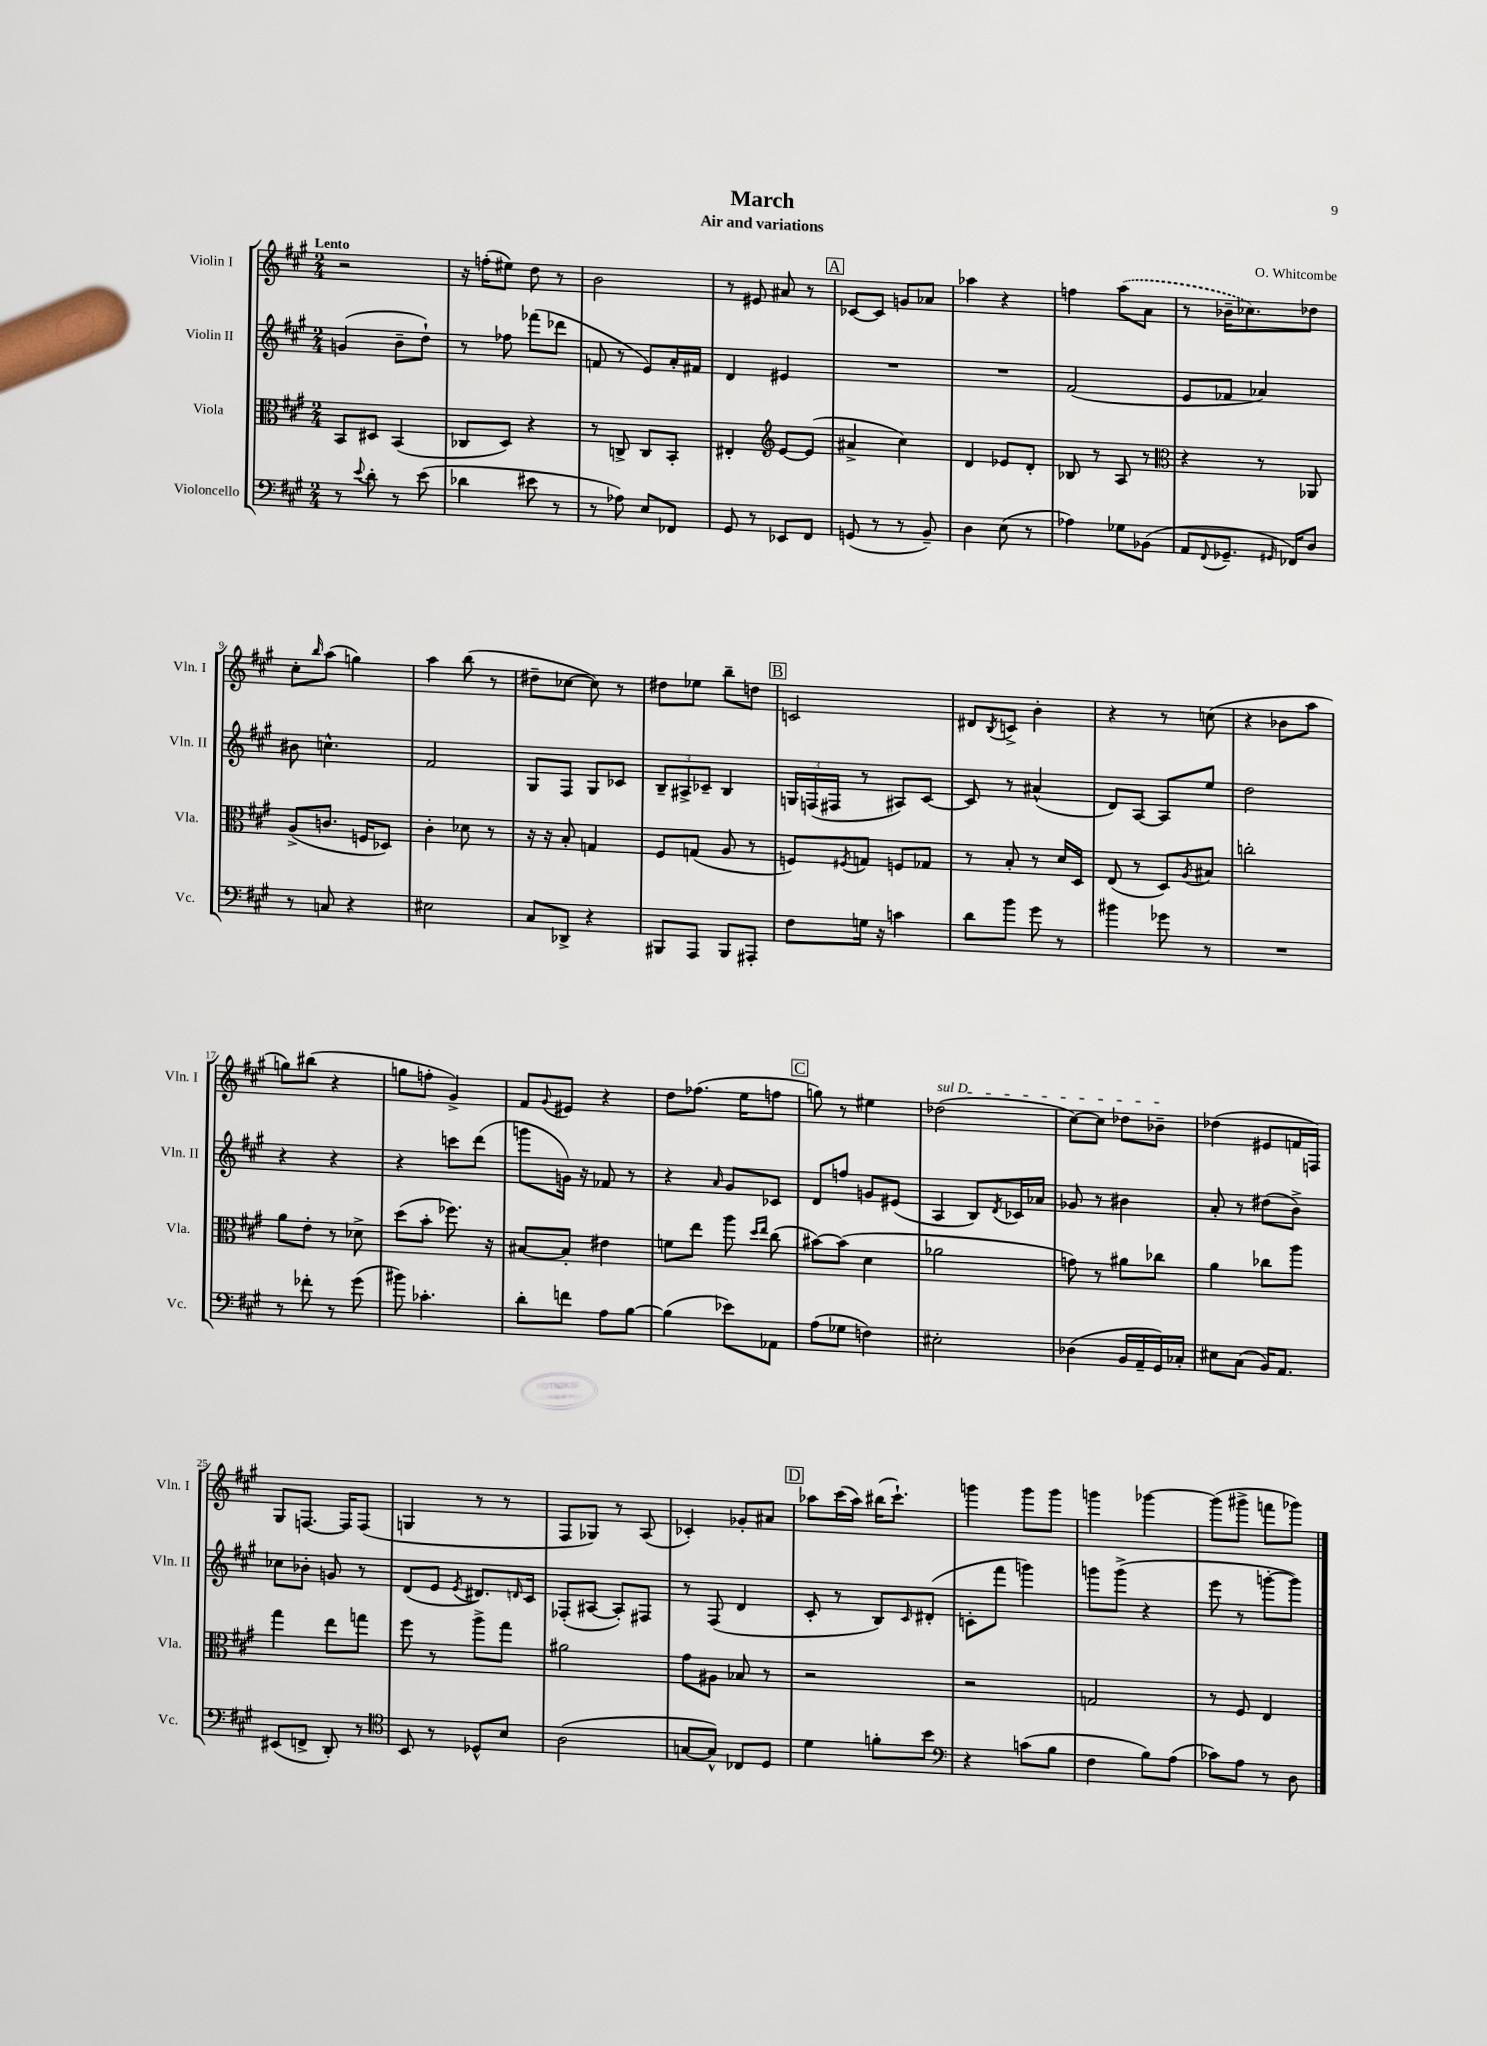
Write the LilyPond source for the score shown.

\header { title = "March" composer = "O. Whitcombe" subtitle = "Air and variations" }
<<
\new StaffGroup <<
\new Staff = "s0" \with { instrumentName = "Violin I" shortInstrumentName = "Vln. I" } {
    \clef treble \key a \major \numericTimeSignature \time 2/4 \tempo "Lento"
    r2 |
    r16 f''16-.( eis''8) d''8 r8 |
    b'2 |
    r8 eis'8 ais'8 r8 |
    \mark \markup { \box "A" } ces'8~ ces'8 g'8 aes'8 |
    aes''4 r4 |
    f''4 \once \slurDashed a''8( a'8 |
    r8 bes'16-- ces''8.) des''8 |
    cis''8-. \grace { b''16 } a''8( g''4) |
    a''4 b''8( r8 |
    dis''8-- ces''8~ ces''8) r8 |
    dis''8 ees''8 b''8-- d''8 |
    \mark \markup { \box "B" } c'2 |
    dis'8 \acciaccatura { b8 } c'8-> b'4-. |
    r4 r8 c''8( |
    r4 bes'8 a''8 |
    g''8) bis''8( r4 |
    g''8 f''8-. gis'4->) |
    fis'8 \appoggiatura { gis'8 } eis'8 r4 |
    d''8 fes''8.( e''16 f''8 |
    \mark \markup { \box "C" } g''8) r8 eis''4 |
    \once \override TextSpanner.bound-details.left.text = \markup { \italic "sul D" } des''2\startTextSpan( |
    cis''8~) cis''8 des''8 bes'8--\stopTextSpan |
    des''4( eis'8 f'16 f16) |
    gis8 f8.~ f16 f8( |
    g4 r8 r8 |
    fis8 ges8) r8 a8( |
    ces'4-.) ges'8-. ais'8 |
    \mark \markup { \box "D" } aes''8 cis'''16( aes''16) bis''16( cis'''8.-!) |
    g'''4 g'''8 g'''8 |
    g'''4 ges'''4~ |
    ges'''8( gis'''8-> f'''8 ges'''8) \bar "|." |
}
\new Staff = "s1" \with { instrumentName = "Violin II" shortInstrumentName = "Vln. II" } {
    \clef treble \key a \major \numericTimeSignature \time 2/4
    g'4( b'8-- d''8-!) |
    r8 fes''8 fes'''8( des'''8 |
    f'8 r8 e'8) a'16-. fis'16 |
    d'4 eis'4 |
    \mark \markup { \box "A" } R2 |
    R2 |
    fis'2( |
    e'8 fes'8 aes'4) |
    bis'8 c''4.-^ |
    fis'2 |
    gis8 fis8 gis8 ces'8 |
    \tuplet 3/2 { b8-- ais8-> ces'8-- } b4 |
    \mark \markup { \box "B" } \tuplet 3/2 { g16 f16( fis16 } r8 ais8) cis'8~ |
    cis'8 r8 ais'4-^( |
    d'8) a8~ a8 e''8 |
    d''2 |
    r4 r4 |
    r4 c'''8 d'''8( |
    g'''8 g'16) r16 fes'8 r8 |
    r4 \grace { a'16 } gis'8 ces'8 |
    \mark \markup { \box "C" } d'8 f''8 g'8 eis'8( |
    a4 b8) \acciaccatura { d'8 } ces'16 aes'16 |
    ges'8 r8 bis'4 |
    a'8-. r8 dis''8( b'8->) |
    ces''8 bes'8-. g'8 r8 |
    d'8( e'8 \acciaccatura { e'8 } dis'8.) \grace { d'16 } cis'16 |
    fes8-.( ais8~ ais8-.) fis8 |
    r8 fis8( d'4 |
    \mark \markup { \box "D" } cis'8-. r8 b8) \grace { cis'16 } dis'8-.( |
    c'8-. fis'''8 g'''4) |
    g'''8 g'''8->( r4 |
    e'''8 r8 g'''8~-. g'''8) \bar "|." |
}
\new Staff = "s2" \with { instrumentName = "Viola" shortInstrumentName = "Vla." } {
    \clef alto \key a \major \numericTimeSignature \time 2/4
    b,8 dis8 b,4( |
    ces8 d8) r4 |
    r8 c8-> c8 b,8-. |
    eis4-. \clef treble e'8~ e'8( |
    \mark \markup { \box "A" } ais'4-> cis''4) |
    d'4 ees'8 d'8-. |
    bes8 r8 a8 r8 |
    \clef alto r4 r8 aes,8 |
    a8->( c'8. f16 des8) |
    cis'4-. des'8 r8 |
    r16 r16 b8-. g4 |
    fis8 g8( a8 r8 |
    \mark \markup { \box "B" } f8) \acciaccatura { fis8 } g8 f8 ges8 |
    r8 b8-. r8 d'16 d16 |
    e8( r8 d8) \acciaccatura { a8 } bis8 |
    c''2-. |
    a'8 e'8-. r8 des'8-> |
    d''8( b'8-. fes''8.) r16 |
    bis8~ bis8-. eis'4 |
    f'8 e''8 a''8 \grace { d''16 e''16 } cis''8( |
    \mark \markup { \box "C" } bis'8~) bis'8( d'4 |
    aes'2 |
    g'8) r8 ais'8 ces''8 |
    a'4 ces''8 a''8 |
    gis''4 e''8 g''8 |
    fis''8 r8 a''8-> gis''8 |
    ais'2 |
    gis'8 ais8 bes8 r8 |
    \mark \markup { \box "D" } r2 |
    r2 |
    g2 |
    r8 fis8 e4 \bar "|." |
}
\new Staff = "s3" \with { instrumentName = "Violoncello" shortInstrumentName = "Vc." } {
    \clef bass \key a \major \numericTimeSignature \time 2/4
    r8 \appoggiatura { e'8 } d'8-. r8 e'8( |
    des'4 eis'8 r8 |
    r8 aes8) e8 fes,8 |
    gis,8 r8 ees,8 fis,8 |
    \mark \markup { \box "A" } g,8( r8 r8 b,8--) |
    d4 e8( r8 |
    aes4) ges8 bes,8( |
    a,8 \appoggiatura { fis,8 } ges,8.-- \grace { gis,16 } fes,16) d8 |
    r8 c8 r4 |
    eis2 |
    cis8 des,8-> r4 |
    bis,,8 a,,8 bis,,8 ais,,8-. |
    \mark \markup { \box "B" } fis8 g16 r16 c'4 |
    d'8 b'8 gis'8 r8 |
    bis'4 ges'8 r8 |
    R2 |
    r8 fes'8-. r8 gis'8( |
    bis'8) ces'4.-. |
    d'8-. f'8 a8 b8~ |
    b4( ees'8) aes,8 |
    \mark \markup { \box "C" } a8( ges8 f4) |
    eis2-. |
    des4( b,16 a,16-- gis,16) ces16-. |
    eis8 cis8( b,16) a,8. |
    eis,8( f,8-> d,8-.) r8 |
    \clef tenor b,8 r8 des8-^ b8 |
    a2( |
    g8~ g8-^) ces8 d8 |
    \mark \markup { \box "D" } d'4 f'8-. b'8 |
    \clef bass r4 c'8( b8 |
    fis4 b8) a8( |
    ces'8) a8 r8 d8 \bar "|." |
}
>>
>>
